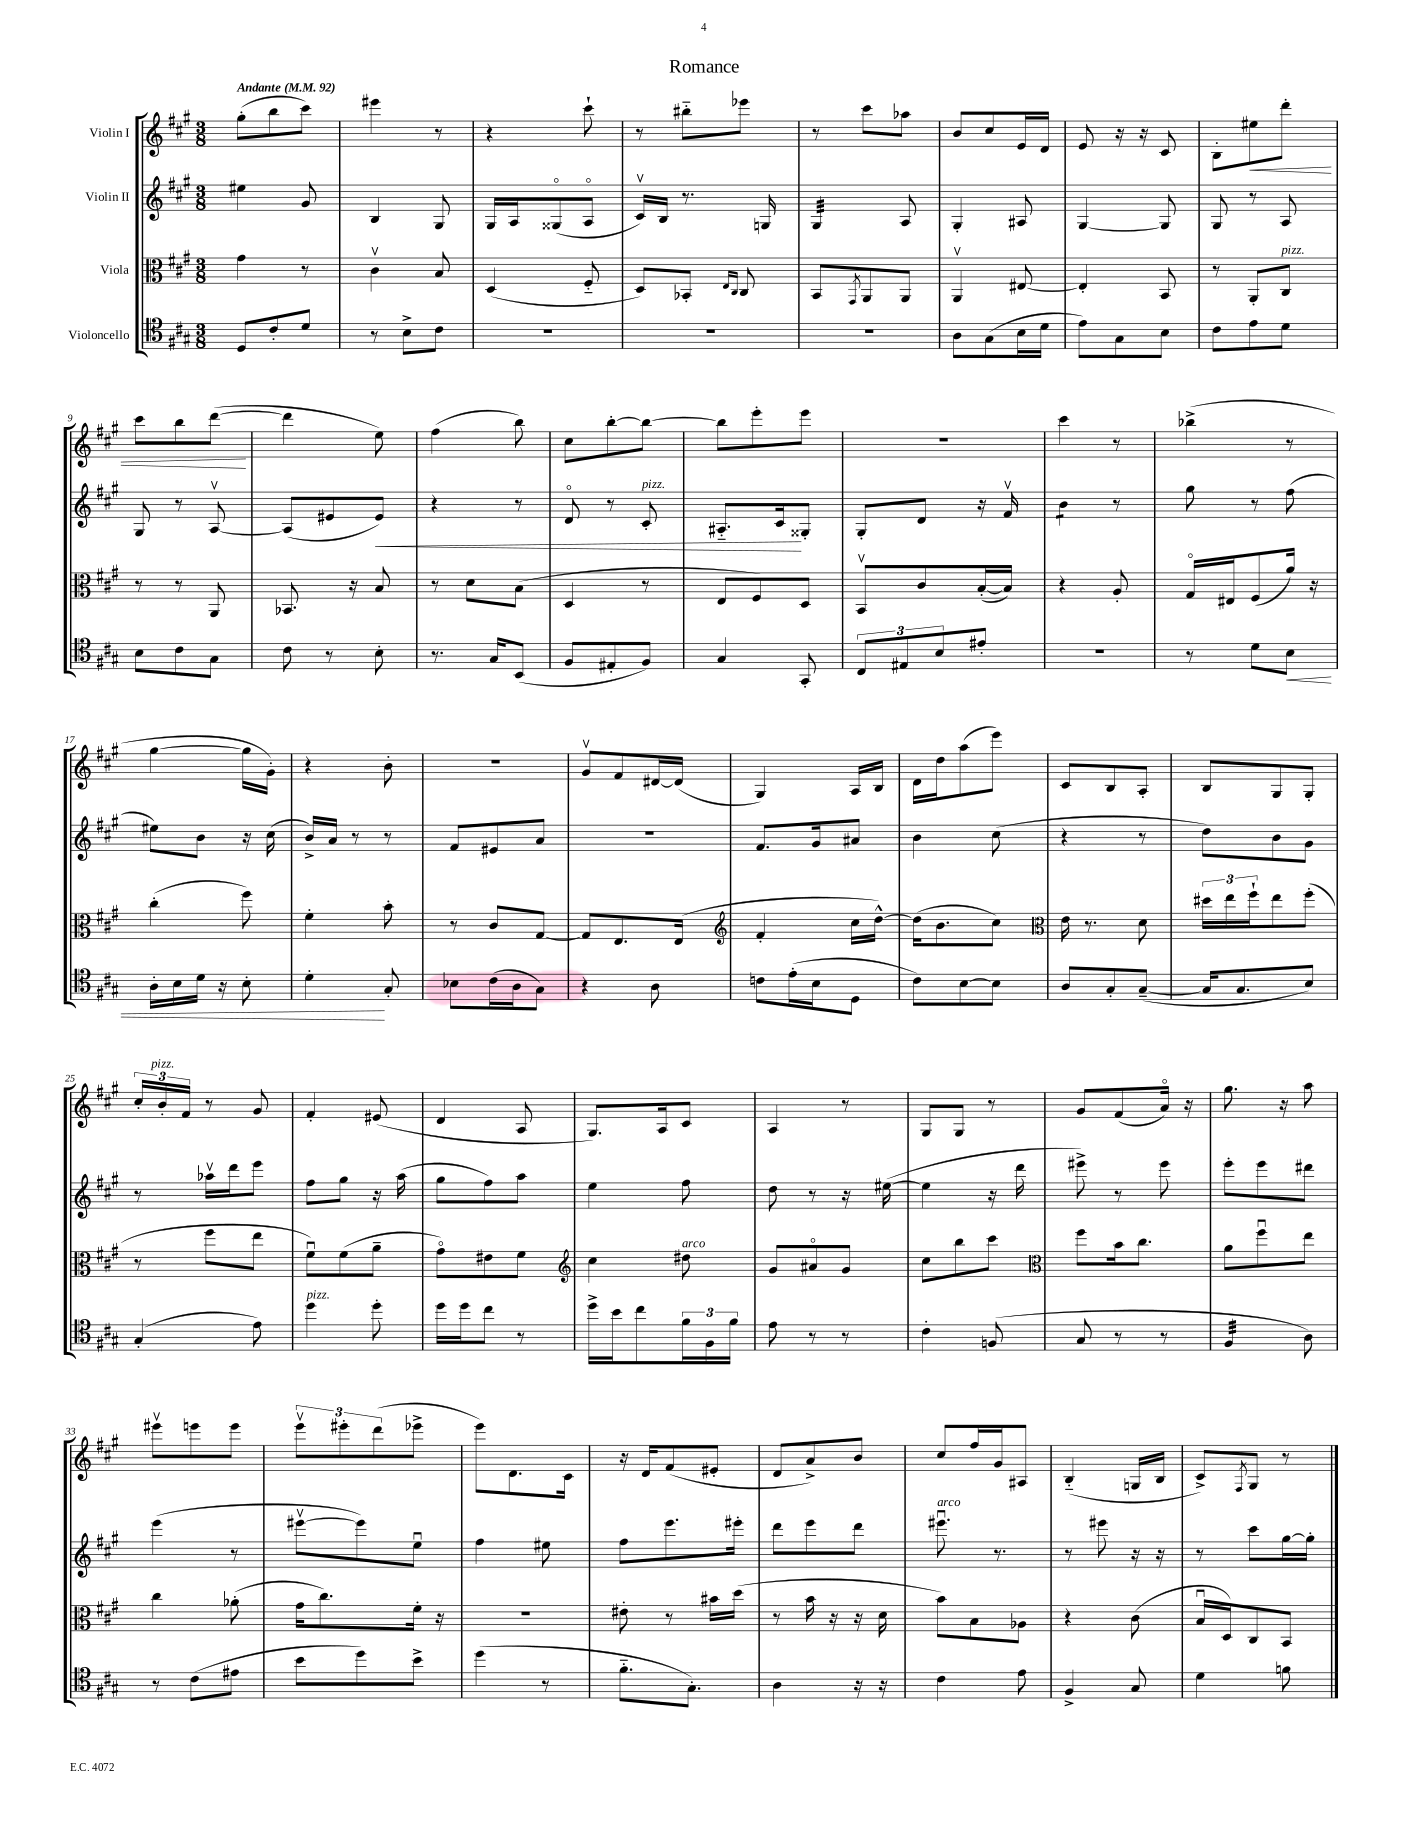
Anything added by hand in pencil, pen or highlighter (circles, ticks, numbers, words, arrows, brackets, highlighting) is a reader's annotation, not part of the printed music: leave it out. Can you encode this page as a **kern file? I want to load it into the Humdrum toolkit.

**kern	**kern	**kern	**kern
*staff4	*staff3	*staff2	*staff1
*clefC4	*clefC3	*clefG2	*clefG2
*k[f#c#g#]	*k[f#c#g#]	*k[f#c#g#]	*k[f#c#g#]
*M3/8	*M3/8	*M3/8	*M3/8
*MM92	*MM92	*MM92	*MM92
8D	4g#	4ee#	(8gg#'
8c#'	.	.	8bb
8d	8r	8g#	8ccc#)
=	=	=	=
8r	4c#v	4B	4eee#
8B^	.	.	.
8c#	8B	8G#	8r
=	=	=	=
4.r	(4D	16G#	4r
.	.	16A	.
.	.	(8G##o	.
.	8F#'~	8Ao	8ccc#`
=	=	=	=
4.r	8D)	16c#v)	8r
.	.	16B	.
.	8BB-'	8.r	8bb#'~
.	16qqE	.	.
.	16qqC#	.	.
.	8C#	.	8eee-
.	.	16G	.
=	=	=	=
4.r	8BB	4G#	8r
.	8qGG#	.	.
.	8AA	.	8ccc#
.	8AA	8A	8aa-
=	=	=	=
8A	4AAv	4G#'	8b
(8G#	.	.	8cc#
16B	[8E#	8A#	16e
16d	.	.	16d
=	=	=	=
8e)	4E#']	[4G#	8e
8G#	.	.	16r
.	.	.	16r
8B	8BB	8G#]	8c#
=	=	=	=
8c#	8r	8G#	8B'
8e	8AA'	8r	8ee#
8d	8C#	8A	8ddd'
=	=	=	=
8B	8r	8G#	8ccc#
8c#	8r	8r	8bb
8G#	8AA	[8Av	([8ddd
=	=	=	=
8c#	8.BB-	(8A]	4ddd]
8r	.	8e#	.
.	16r	.	.
8B'	8B	8e#)	8ee)
=	=	=	=
8.r	8r	4r	(4ff#
.	8d	.	.
16G#	.	.	.
(8BB	(8B	8r	8bb)
=	=	=	=
8F#	4D	8do	8cc#
8E#'	.	8r	[8bb'
8F#)	8r	8c#'	8bb_
=	=	=	=
4G#	8E	8.A#'~	8bb]
.	8F#)	.	8eee'
.	.	16c#	.
8GG#'	8D	8G##'	8eee
=	=	=	=
12C#	8BBv	8G#'	4.r
12E#	.	.	.
.	8c#	8d	.
12B	.	.	.
8e#'	([16B'	16r	.
.	16B])	16f#v	.
=	=	=	=
4.r	4r	4b	4ccc#
.	8A'	8r	8r
=	=	=	=
8r	16G#o	8gg#	(4bb-^
.	16E#	.	.
8d	(8F#	8r	.
8B	16a)	(8ff#	8r
.	16r	.	.
=	=	=	=
16A'	(4cc#'	8ee#)	[4gg#
16B	.	.	.
16d	.	8b	.
16r	.	.	.
8B'	8ff#)	16r	16gg#]
.	.	(16cc#	16g#')
=	=	=	=
4d'	4f#'	16b^)	4r
.	.	16a	.
.	.	8r	.
8G#'	8b'	8r	8b'
=	=	=	=
8B-	8r	8f#	4.r
(16c#	8c#	8e#	.
16A	.	.	.
8G#)	[8G#	8a	.
=	=	=	=
4r	8G#]	4.r	8g#v
.	8.E	.	8f#
8A	.	.	[16d#
.	(16E	.	(16d#]
=	=	=	=
*	*clefG2	*	*
8c	4f#'	8.f#	4G#)
(16e'	.	.	.
16B	.	16g#	.
8D	16cc#	8a#	16A
.	[16dd^^)	.	16B
=	=	=	=
8c#)	(16dd]	4b	16d
.	8.b	.	16dd
[8B	.	.	(8aa
8B]	8cc#)	(8cc#	8eee)
=	=	=	=
*	*clefC3	*	*
8A	16e	4r	8c#
.	8.r	.	.
8G#'	.	.	8B
([8G#~	8d	8r	8A'
=	=	=	=
16G#]	24dd#	8dd)	8B
.	24ee	.	.
8.G#	.	.	.
.	24ff#`	.	.
.	8ee	8b	8G#
8B)	(8ff#'	8g#	8G#'
=	=	=	=
(4G#'	8r	8r	24cc#'
.	.	.	24b'
.	.	.	24f#
.	8ff#	16aa-v	8r
.	.	16ddd	.
8e)	8ee	8eee	8g#
=	=	=	=
4dd	8f#u)	8ff#	4f#'
.	(8f#	8gg#	.
8dd'	8a~	16r	(8e#
.	.	(16aa	.
=	=	=	=
16dd	8g#o)	8gg#	4d
16dd	.	.	.
8cc#	8e#	8ff#)	.
8r	8f#	8aa	8A
=	=	=	=
*	*clefG2	*	*
16dd^	4cc#	4ee	8.G#)
16b	.	.	.
8cc#	.	.	.
.	.	.	16A
24f#	8dd#	8ff#	8c#
24F#	.	.	.
24f#	.	.	.
=	=	=	=
8e	8g#	8dd	4A
8r	8a#o	8r	.
8r	8g#	16r	8r
.	.	([16ee#	.
=	=	=	=
4c#'	8cc#	4ee#]	8G#
.	8bb	.	8G#
(8F	8ccc#	16r	8r
.	.	16ddd	.
=	=	=	=
*	*clefC3	*	*
8G#	8ff#	8eee#^)	8g#
8r	16b	8r	(8f#
.	8.cc#	.	.
8r	.	8eee#	16ao)
.	.	.	16r
=	=	=	=
4F#	8a	8eee'	8.gg#
.	8ff#u	8eee	.
.	.	.	16r
8A)	8ee	8ddd#	8aa
=	=	=	=
8r	4cc#	(4eee	8eee#v
(8c#	.	.	8eee
8e#	(8a-'	8r	8eee
=	=	=	=
8b	16g#	[8eee#v	12eeev
.	8.cc#)	.	.
.	.	.	12eee#'
8dd)	.	8eee#])	.
.	.	.	(12ddd
8b^	16f#'	8eeu	8eee-^
.	16r	.	.
=	=	=	=
(4dd	4.r	4ff#	8eee)
.	.	.	8.d
8r	.	8ee#	.
.	.	.	16c#
=	=	=	=
8.f#'~	8e#'	8ff#	16r
.	.	.	16d
.	8r	8.eee	(8f#
8.G#')	.	.	.
.	16b#	.	8e#'
.	(16dd	16eee#'	.
=	=	=	=
4A	8r	8ddd	8d
.	16b	8eee	8a^)
.	16r	.	.
16r	16r	8ddd	8b
16r	16d	.	.
=	=	=	=
4c#	8b)	8.eee#u	8cc#
.	8B	.	16ff#
.	.	8.r	16g#
8e	8A-	.	8A#
=	=	=	=
4F#^	4r	8r	(4B'~
.	.	8eee#	.
8G#	(8c#	16r	16G
.	.	16r	16B
=	=	=	=
4d	16Bu	8r	8c#^)
.	16D)	.	.
.	.	.	8qF#
.	8C#	8ccc#	8G#
8f	8BB	[16gg#	8r
.	.	16gg#']	.
==	==	==	==
*-	*-	*-	*-
